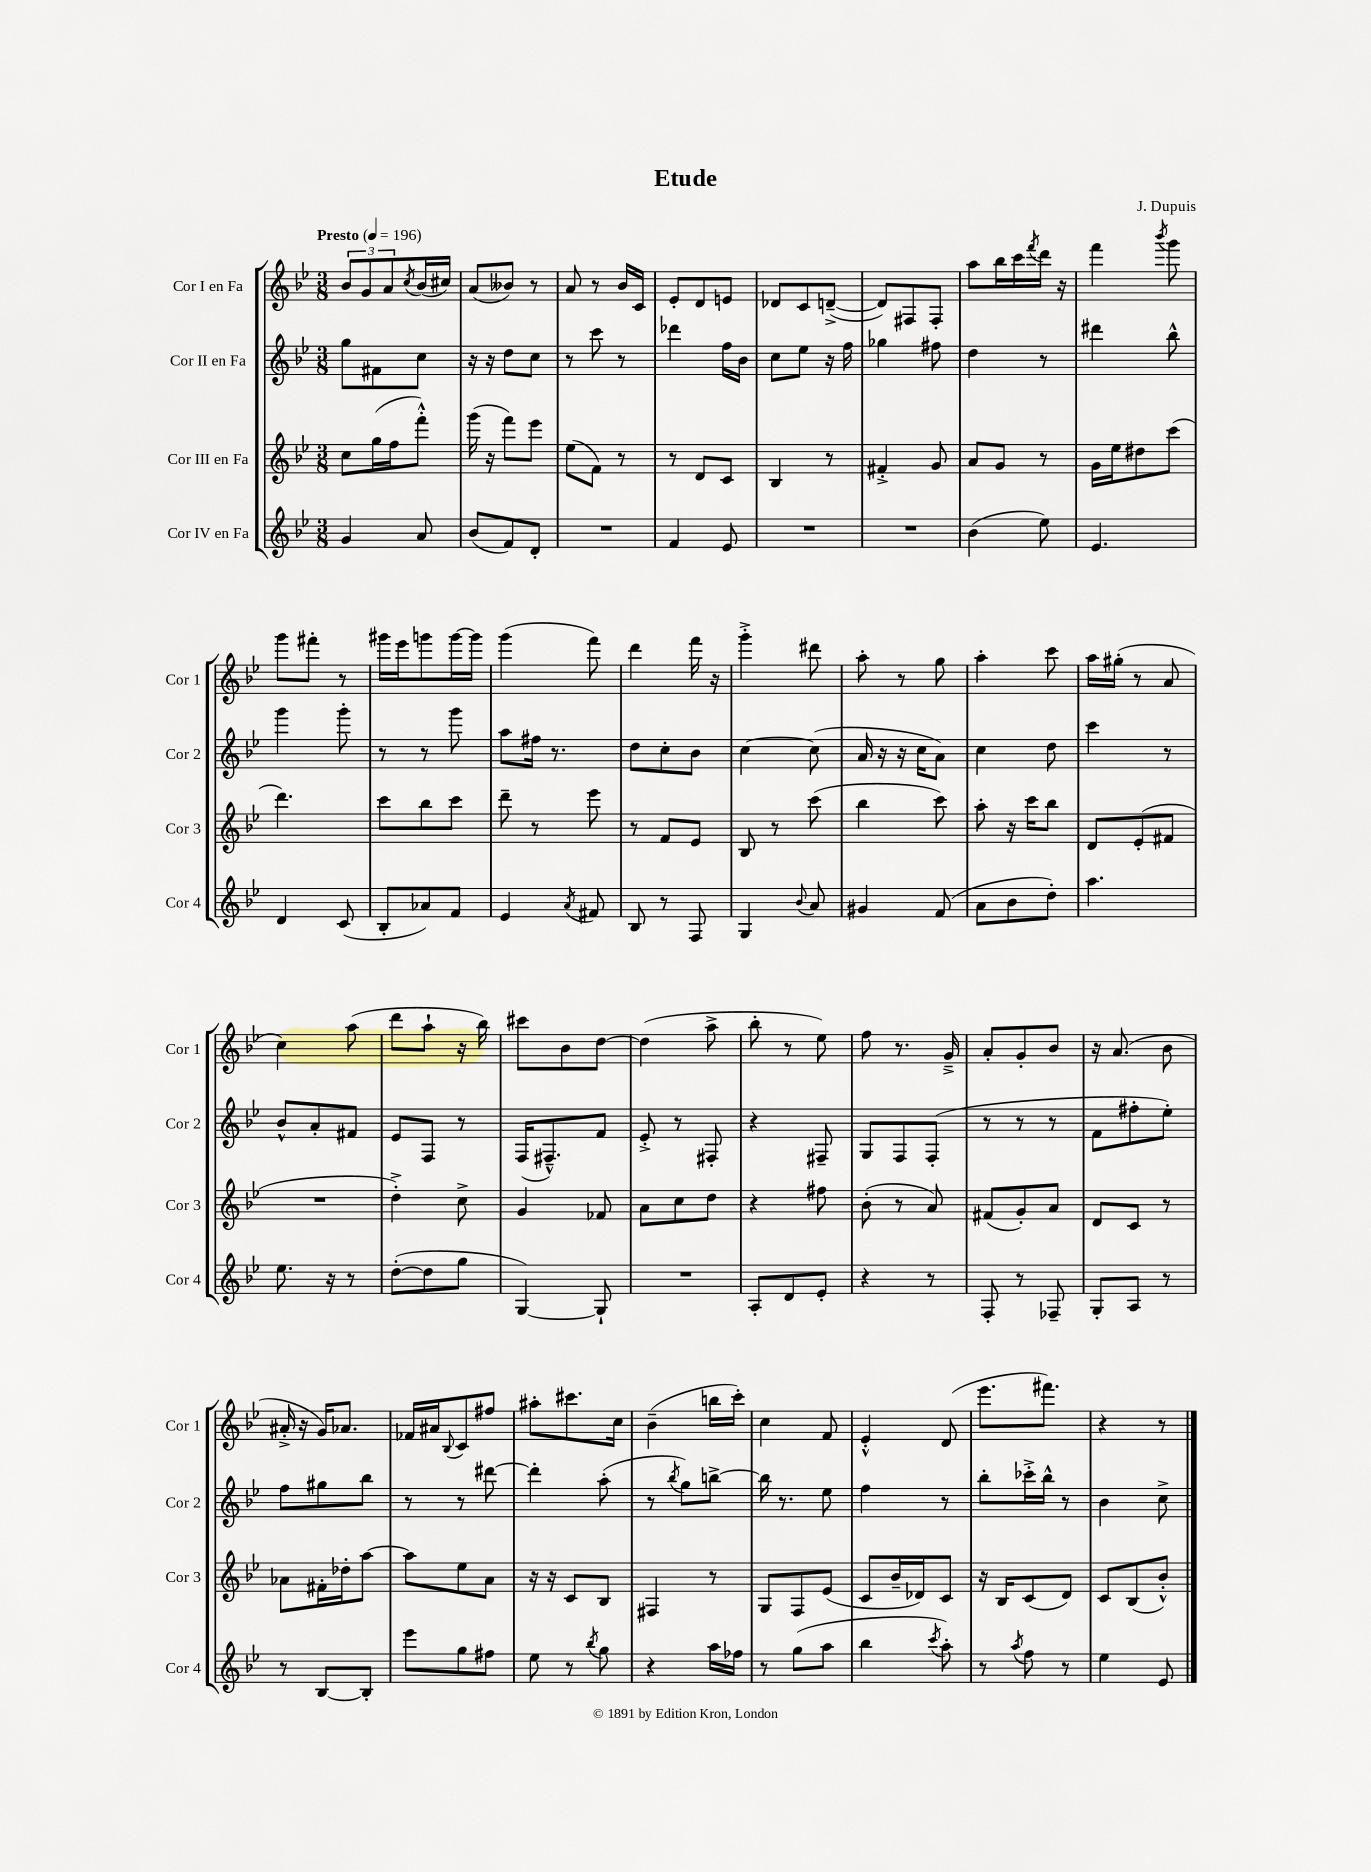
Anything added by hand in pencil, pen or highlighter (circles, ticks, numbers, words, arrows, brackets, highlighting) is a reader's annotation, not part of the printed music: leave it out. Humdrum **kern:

**kern	**kern	**kern	**kern
*staff4	*staff3	*staff2	*staff1
*clefG2	*clefG2	*clefG2	*clefG2
*k[b-e-]	*k[b-e-]	*k[b-e-]	*k[b-e-]
*M3/8	*M3/8	*M3/8	*M3/8
*MM196	*MM196	*MM196	*MM196
4g	8cc	8gg	12b-
.	.	.	12g
.	(16gg	8f#	.
.	.	.	12a
.	16ff	.	.
.	.	.	8qcc
8a	8fff'^^)	8cc	(16b-
.	.	.	16cc#)
=	=	=	=
(8b-	(16ggg	16r	(8a
.	16r	16r	.
8f)	8fff)	8dd	8b--)
8d'	8eee-	8cc	8r
=	=	=	=
4.r	(8ee-	8r	8a
.	8f)	8ccc	8r
.	8r	8r	16b-
.	.	.	16c
=	=	=	=
4f	8r	4ddd-	8e-'
.	8d	.	8d
8e-	8c	16ff	8e
.	.	16b-	.
=	=	=	=
4.r	4B-	8cc	8d-
.	.	8ee-	8c
.	8r	16r	([8d~^
.	.	16ff	.
=	=	=	=
4.r	4f#'^	4gg-	8d])
.	.	.	8F#
.	8g	8ff#	8F#'
=	=	=	=
(4b-	8a	4dd	8aa
.	8g	.	16bb-
.	.	.	16ccc
.	.	.	8qfff
8ee-)	8r	8r	16ddd
.	.	.	16r
=	=	=	=
4.e-	16g	4ddd#	4fff
.	16ee-	.	.
.	8dd#	.	.
.	.	.	8qbbb-
.	(8ccc	8bb-^^	8ggg
=	=	=	=
4d	4.ddd)	4ggg	8ggg
.	.	.	8fff#'
(8c	.	8ggg'	8r
=	=	=	=
8B-'	8ccc	8r	16ggg#
.	.	.	16eee-
8a-)	8bb-	8r	8ggg
8f	8ccc	8ggg	[16ggg
.	.	.	16ggg]
=	=	=	=
4e-	8ddd~	8aa	(4ggg
.	8r	16ff#	.
.	.	8.r	.
8qa	.	.	.
8f#	8eee-	.	8fff)
=	=	=	=
8B-	8r	8dd	4ddd
8r	8f	8cc'	.
8F	8e-	8b-	16fff
.	.	.	16r
=	=	=	=
4G	8B-	[4cc	4ggg'^
.	8r	.	.
8qqb-	.	.	.
8a	(8ccc	(8cc]	8ddd#
=	=	=	=
4g#	4bb-	16a	8aa'
.	.	16r	.
.	.	16r	8r
.	.	16cc	.
(8f	8ccc)	8a)	8gg
=	=	=	=
8a	8aa'	4cc	4aa'
8b-	16r	.	.
.	16ccc	.	.
8dd')	8bb-	8dd	8ccc
=	=	=	=
4.aa	8d	4ccc	16aa
.	.	.	(16gg#'
.	(8e-'	.	8r
.	8f#	8r	8a
=	=	=	=
8.ee-	4.r	8b-^^	4cc)
.	.	8a'	.
16r	.	.	.
8r	.	8f#	(8aa
=	=	=	=
([8dd'	4dd'^)	8e-	8ddd
8dd]	.	8F	8aa`
8gg	8cc^	8r	16r
.	.	.	16bb-)
=	=	=	=
[4G)	4g	(16F	8ccc#
.	.	8.F#~^^)	.
.	.	.	8b-
8G`]	8f-	8f	[8dd
=	=	=	=
4.r	8a	8e-'^	(4dd]
.	8cc	8r	.
.	8dd	8F#'	8aa^
=	=	=	=
8A'	4r	4r	8bb-'
8d	.	.	8r
8e-'	8ff#	8F#~	8ee-)
=	=	=	=
4r	(8b-'	8G	8ff
.	8r	8F	8.r
8r	8a)	(8F'	.
.	.	.	16g~^
=	=	=	=
8F'	(8f#	8r	8a'
8r	8g')	8r	8g'
8F-~	8a	8r	8b-
=	=	=	=
8G'	8d	8f	16r
.	.	.	(8.a
8A	8c	8ff#'	.
8r	8r	8ee-')	8b-
=	=	=	=
8r	8a-	8ff	16a#'^
.	.	.	16r
[8B-	16f#'	8gg#	16g)
.	16dd-'	.	8.a-
8B-']	[8aa	8bb-	.
=	=	=	=
8eee-	8aa]	8r	16f-
.	.	.	16a#
.	.	.	8qqB-
8gg	8ee-	8r	8c
8ff#	8a	[8ddd#	8ff#
=	=	=	=
8ee-	16r	4ddd#']	8aa#'
.	16r	.	.
8r	8c	.	8.ccc#
8qbb-	.	.	.
8gg	8B-	(8aa'	.
.	.	.	16cc
=	=	=	=
4r	4F#	8r	(4b-~
.	.	8qbb-	.
.	.	8gg)	.
16aa	8r	[8bb^	16bb
16ff-	.	.	16ccc')
=	=	=	=
8r	8G	16bb]	4cc
.	.	8.r	.
(8gg	8F	.	.
8aa	(8e-	8ee-	8f
=	=	=	=
4bb-	8c	4ff	4e-'^^
.	16b-~	.	.
.	16d-)	.	.
8qccc	.	.	.
8aa')	8c	8r	(8d
=	=	=	=
8r	16r	8bb-'	8.eee-
.	16B-	.	.
8qaa	.	.	.
8ff	(8c	16ccc-'^	.
.	.	16bb-^^	8.fff#)
8r	8d)	8r	.
=	=	=	=
4ee-	8c	4b-	4r
.	(8B-	.	.
8e-	8b-'^^)	8cc^	8r
==	==	==	==
*-	*-	*-	*-
